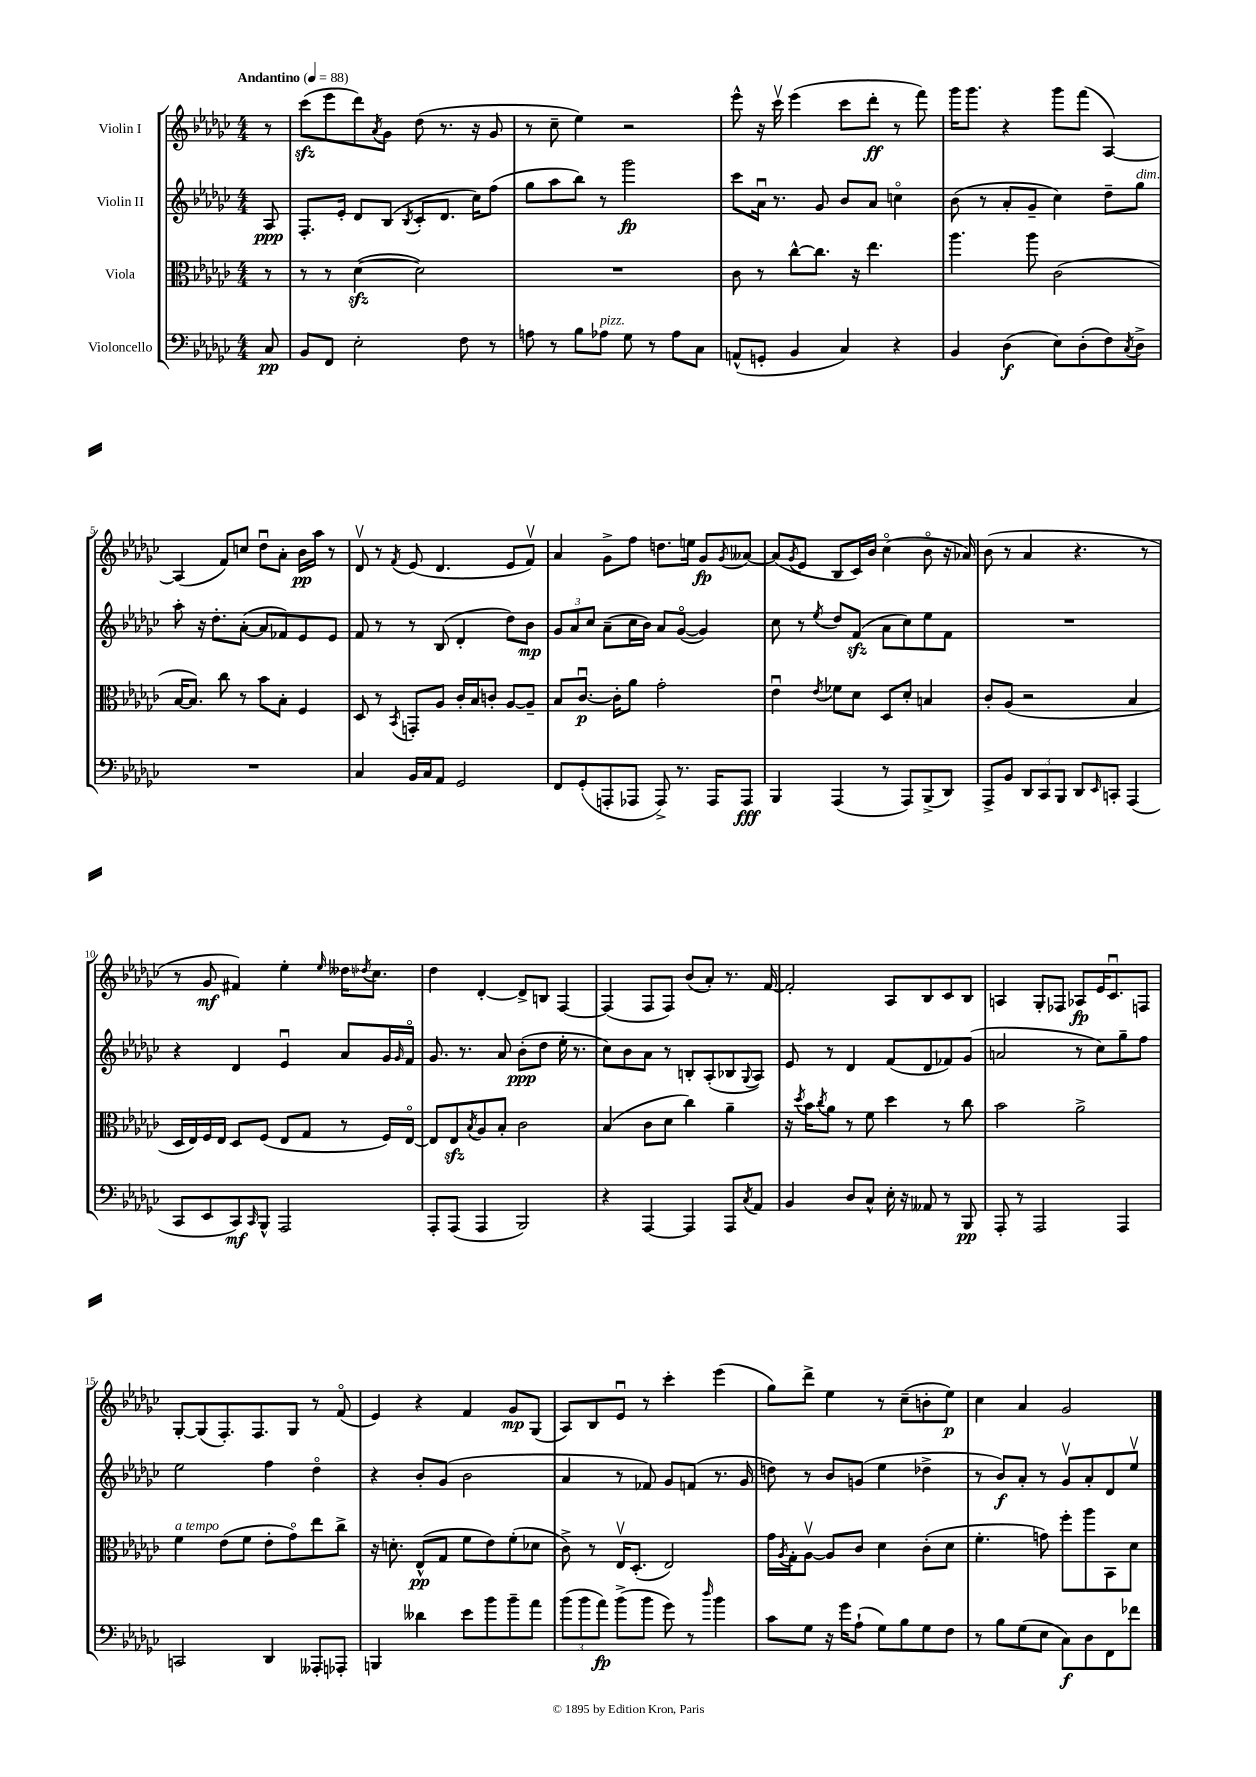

**kern	**kern	**kern	**kern
*staff4	*staff3	*staff2	*staff1
*clefF4	*clefC3	*clefG2	*clefG2
*k[b-e-a-d-g-c-]	*k[b-e-a-d-g-c-]	*k[b-e-a-d-g-c-]	*k[b-e-a-d-g-c-]
*M4/4	*M4/4	*M4/4	*M4/4
*MM88	*MM88	*MM88	*MM88
8C-	8r	8A-	8r
=	=	=	=
8BB-	8r	8.F'	(8ccc-
8FF	8r	.	8eee-
.	.	16e-'	.
2E-'	([4d-	8d-	8ddd-)
.	.	.	8qa-
.	.	(8B-	8g-
.	.	8qB-	.
.	2d-])	8c-'	(8dd-
.	.	8.d-	8.r
8F	.	.	.
.	.	16cc-)	16r
8r	.	(8ff	8g-
=	=	=	=
8A	1r	8gg-	8r
8r	.	8aa-	8cc-~
8B-	.	8bb-)	4ee-)
8A-	.	8r	.
8G-	.	2ggg-	2r
8r	.	.	.
8A-	.	.	.
8C-	.	.	.
=	=	=	=
(8AA^^	8c-	8ccc-	8eee-^^
8GG'	8r	16a-u	16r
.	.	8.r	16ccc-v
4BB-	[8cc-^^	.	(4eee-
.	8.cc-]	8g-	.
4C-)	.	8b-	8ccc-
.	16r	.	.
.	4.ee-	8a-	8ddd-'
4r	.	4cco	8r
.	.	.	8fff)
=	=	=	=
4BB-	4.aa-	(8b-	16ggg-
.	.	.	8.ggg-
.	.	8r	.
(4D-	.	8a-'	4r
.	8aa-	8g-~	.
8E-)	(2c-	4cc-)	8ggg-
(8D-'	.	.	(8fff
8F)	.	8dd-~	[4A-)
8qC-	.	.	.
8D-^	.	8gg-	.
=	=	=	=
1r	[16B-	8aa-'	(4A-]
.	8.B-])	.	.
.	.	16r	.
.	.	8.dd-'	.
.	8cc-	.	8f)
.	8r	([8a-'	8cc
.	8b-	8a-]	8dd-u
.	8B-'	8f-)	8a-'
.	4F	8e-	16b-
.	.	.	16aa-
.	.	8e-	8r
=	=	=	=
4C-	8D-	8f	8d-v
.	8r	8r	8r
.	8qBB-	.	8qf
16BB-	8GG'	8r	(8e-
16C-	.	.	.
8AA-	8A-	(8B-	4.d-
2GG-	16c-'	4d-'	.
.	16B-	.	.
.	8c'	.	.
.	[8A-	8dd-)	8e-
.	8A-~]	8b-	8fv)
=	=	=	=
8FF	8B-	12g-	4a-
.	.	12a-	.
(8GG-'	[8.c-u	.	.
.	.	12cc-	.
8AAA'	.	(8a-~	8g-^
.	16c-']	.	.
8AAA-	8a-	16cc-	8ff
.	.	16b-)	.
8AAA-^)	2g-'	8a-	8.dd
8.r	.	([8g-o	.
.	.	.	16ee
.	.	4g-])	8g-
16AAA-	.	.	.
.	.	.	8qg-
8AAA-	.	.	[8a--
=	=	=	=
4BBB-	4e-u	8cc-	(8a--]
.	.	.	8qg-
.	.	8r	8e-
.	8qe-	8qee-	.
(4AAA-	8f-	8dd-	8B-
.	8d-	(8f	16c-)
.	.	.	16b-
8r	8D-	8a-	(4cc-o
8AAA-)	8d-'	8cc-)	.
(8BBB-^	4B	8ee-	8b-o
8DD-)	.	8f	16r
.	.	.	16a-)
=	=	=	=
8AAA-^	8c-'	1r	(8b-
8BB-	(8A-	.	8r
12DD-	2r	.	4a-
12CC-	.	.	.
12BBB-	.	.	.
8DD-	.	.	4.r
16qqEE-	.	.	.
8CC'	.	.	.
(4AAA-	4B-	.	.
.	.	.	8r
=	=	=	=
8CC-	16D-	4r	8r
.	16E-)	.	.
8EE-	16F	.	8g-
.	16E-	.	.
8CC-)	8D-	4d-	4f#)
16qqCC-	.	.	.
8BBB-^^	(8F	.	.
2AAA-	8E-	4e-u	4ee-'
.	8G-	.	.
.	.	.	16qqee-
.	8r	8a-	16dd--
.	.	.	8qdd-
.	.	.	8.cc-
.	16F)	16g-	.
.	.	16qqg-	.
.	[16E-o	16fo	.
=	=	=	=
8AAA-'	8E-]	8.g-	4dd-
(8AAA-	8E-	.	.
.	.	8.r	.
.	8qB-	.	.
4AAA-	8A-	.	[4d-'
.	8B-'	8a-	.
2BBB-)	2c-	(8b-'	8d-^]
.	.	8dd-	8B
.	.	16ee-'	[4F
.	.	8.r	.
=	=	=	=
4r	(4B-	8cc-)	(4F]
.	.	8b-	.
[4AAA-	8c-	8a-	8F
.	8d-	8r	8F)
4AAA-]	4cc-)	8B'	(8b-
.	.	(8A-'	8a-')
8AAA-	4a-~	8B-	8.r
8qC-	.	8qqG-	.
8AA-	.	8A-)	.
.	.	.	[16f
=	=	=	=
4BB-	16r	8e-	2f']
.	8qdd-	.	.
.	16b-	.	.
.	8qcc-	.	.
.	8a-	8r	.
8D-	8r	4d-	.
8C-^^	8f	.	.
16E-'	4dd-	(8f	8A-
16r	.	.	.
8AA--	.	8d-	8B-
8r	8r	8f-)	8c-
8BBB-	8cc-	(8g-	8B-
=	=	=	=
8AAA-'	2b-	2a	4A
8r	.	.	.
2AAA-	.	.	8G-'
.	.	.	8F-
.	2a-^	8r	8A-
.	.	8cc-)	16e-
.	.	.	8.c-u
4AAA-	.	8gg-~	.
.	.	8ff	8F
=	=	=	=
2CC	4f	2ee-	[8G-'
.	.	.	(8G-]
.	(8e-	.	8.F')
.	8f	.	.
.	.	.	8.F
4DD-	8e-'	4ff	.
.	8g-o)	.	8G-
8AAA--'	8ee-	4dd-o	8r
8AAA-'	8cc-^	.	(8fo
=	=	=	=
4BBB	16r	4r	4e-)
.	8.d'	.	.
4d--	(8E-^^	8b-'	4r
.	8G-	(8g-	.
8e-	8f	2b-	4f
8b-	8e-)	.	.
8b-~	(8f'	.	8g-
8a-	8d-	.	(8G-
=	=	=	=
(12b-	8c-^)	4a-	8A-)
12b-	.	.	.
.	8r	.	8B-
12a-)	.	.	.
(8b-^	16E-v	8r	8e-u
.	(8.D-'	.	.
8b-	.	8f-)	8r
8g-)	2E-)	8g-	4ccc-'
8r	.	(8f	.
16qqdd-	.	.	.
4b-	.	8.r	(4eee-
.	.	16g-	.
=	=	=	=
8c-	16g-	8dd)	8gg-)
.	8qA-	.	.
.	16G-'	.	.
8G-	[8A-v	8r	8ddd-^
16r	8A-]	8b-	4ee-
16g-	.	.	.
(8A-`	8c-	(8g	.
8G-)	4d-	4ee-	8r
8B-	.	.	(8cc-~
8G-	(8c-'	4dd-^	8b'
8F	8d-	.	8ee-)
=	=	=	=
8r	4.f'	8r	4cc-
8B-	.	8b-)	.
(8G-	.	8a-'	4a-
8E-	8g)	8r	.
8C-)	8ff'	8g-v	2g-
8D-	8aa-	8a-'	.
8FF	8BB-	8d-	.
8f-	8d-	8ee-v	.
==	==	==	==
*-	*-	*-	*-
